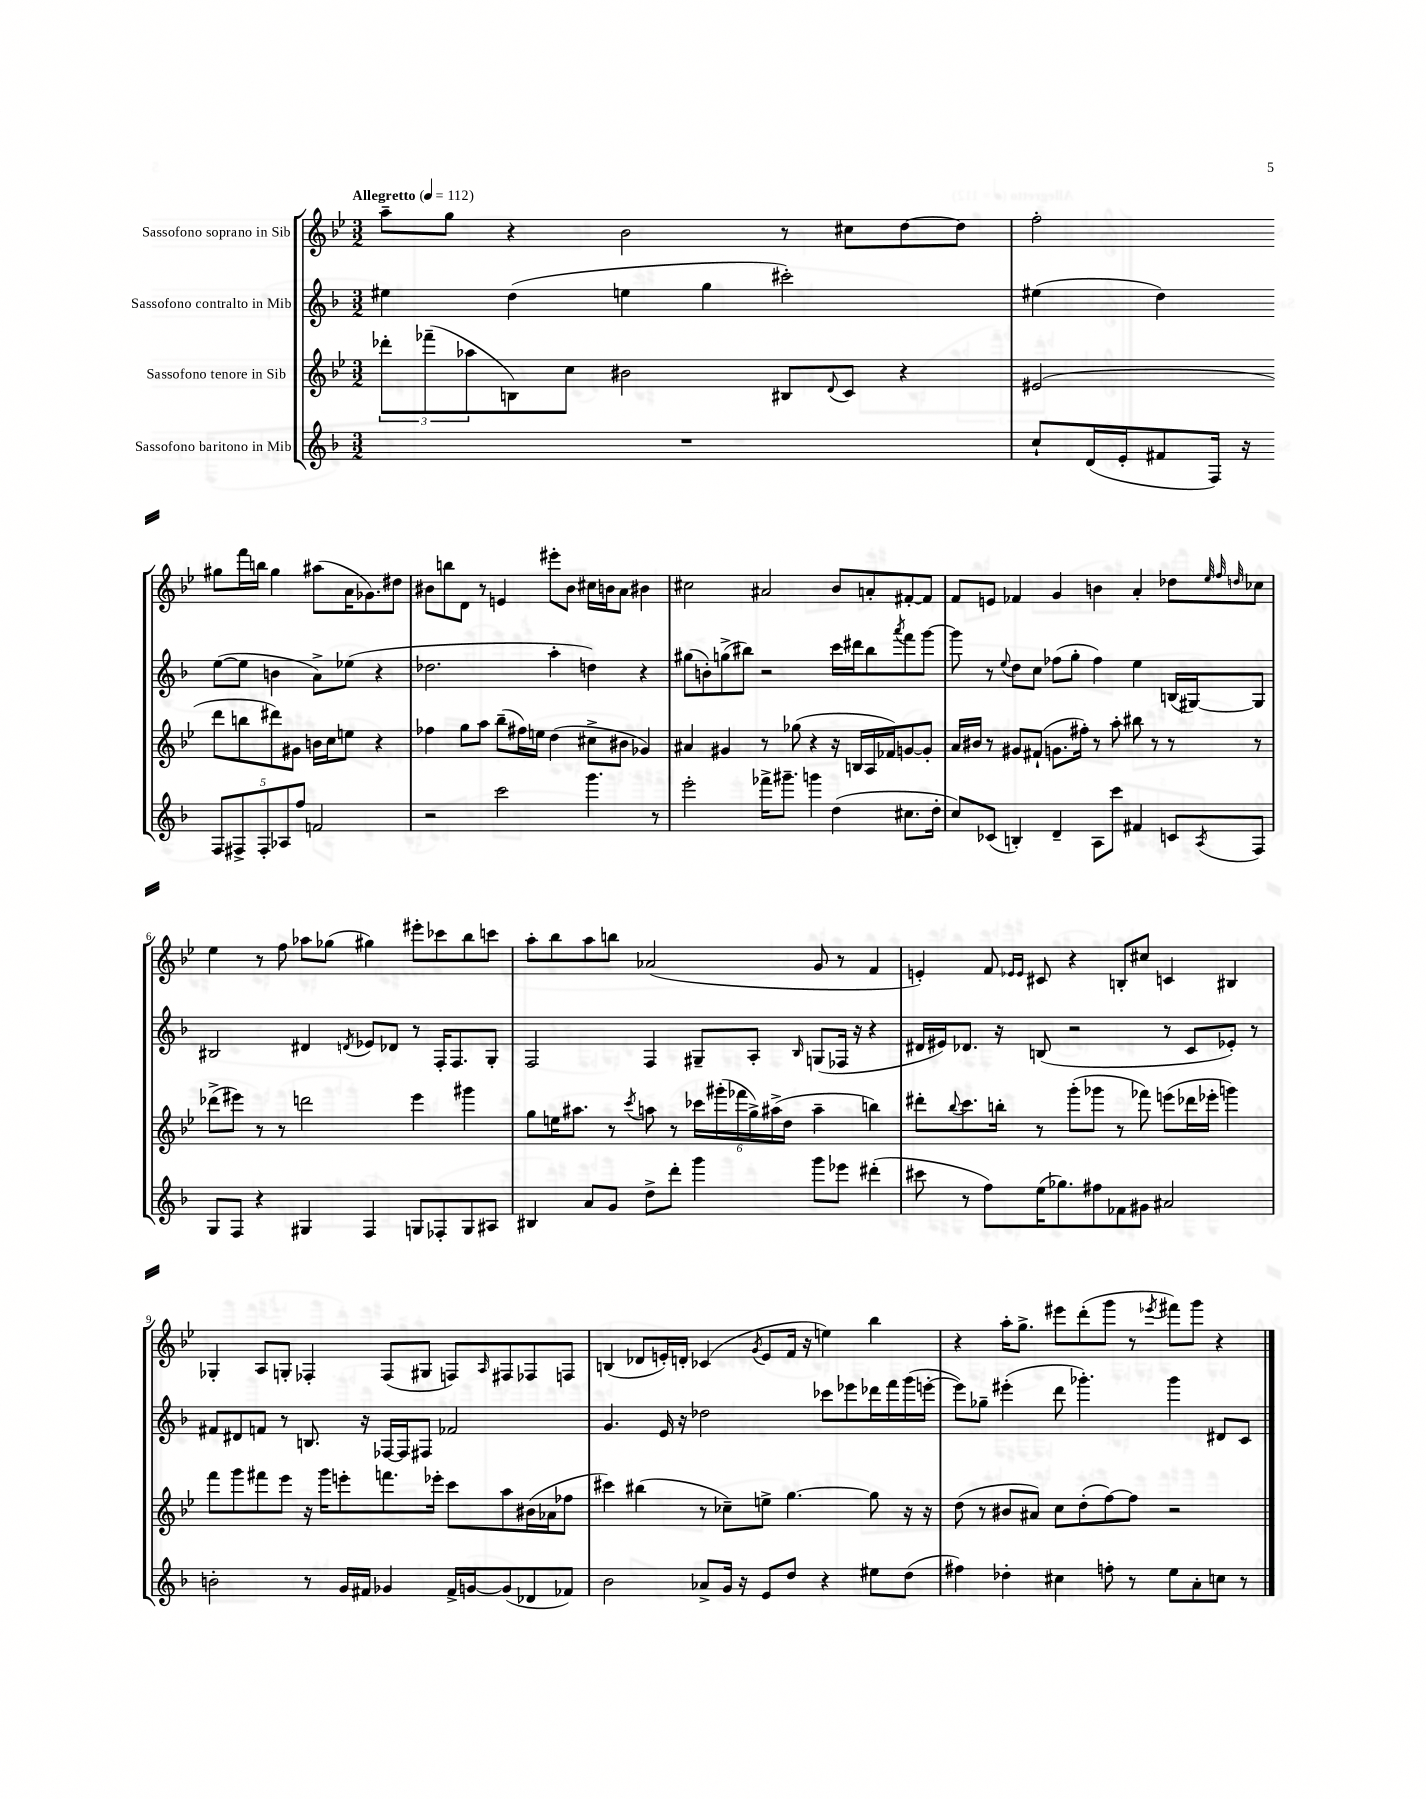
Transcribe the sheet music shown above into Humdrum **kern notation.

**kern	**kern	**kern	**kern
*staff4	*staff3	*staff2	*staff1
*clefG2	*clefG2	*clefG2	*clefG2
*k[b-]	*k[b-e-]	*k[b-]	*k[b-e-]
*M3/2	*M3/2	*M3/2	*M3/2
*MM112	*MM112	*MM112	*MM112
1.r	12ddd-'	4ee#	8aa~
.	(12fff-~	.	.
.	.	.	8gg
.	12aa-	.	.
.	8B)	(4dd	4r
.	8cc	.	.
.	2b#	4ee	2b-
.	.	4gg	.
.	8B#	2ccc#')	8r
.	8qqd	.	.
.	8c	.	8cc#
.	4r	.	[8dd
.	.	.	8dd]
=	=	=	=
8cc`	(2e#	(4ee#	2ff'
(16d	.	.	.
16e'	.	.	.
8f#	.	4dd)	.
16F)	.	.	.
16r	.	.	.
10F	8ddd	([8ee#	8gg#
10F#^	.	.	.
.	8bb	8ee#]	16fff
.	.	.	16bb
10F#'	.	.	.
.	8ddd#)	4b	4gg#
10A-	.	.	.
.	8g#	.	.
10ff	.	.	.
2f	16b	8a^)	(8aa#
.	16cc	.	.
.	8ee	(8ee-	16a
.	.	.	8.g-)
.	4r	4r	.
.	.	.	8dd#
=	=	=	=
2r	4ff-	2.dd-	8b#
.	.	.	8bb
.	8gg	.	8d
.	8aa	.	8r
2ccc	(8bb-~	.	4e
.	16ff#)	.	.
.	16ee	.	.
.	(4dd	4aa'	8eee#'
.	.	.	8b#
4.ggg	8cc#^	4dd)	16cc#
.	.	.	16b
.	8b#	.	8a
.	4g-)	4r	4b#
8r	.	.	.
=	=	=	=
2eee'	4a#	(8gg#	2cc#
.	.	8b')	.
.	4g#	(8gg^	.
.	.	8bb#)	.
16fff-^	8r	2r	2a#
8.ggg#~	.	.	.
.	(8gg-	.	.
4ggg	4r	.	.
(4dd	16r	16ccc	8b-
.	16B	16ddd#	.
.	16A	8bb#	8a'
.	16f-)	.	.
.	.	8qaaa	.
8.cc#	[8g	8fff	[8f#'
.	8g']	[8ggg	8f#]
16dd'	.	.	.
=	=	=	=
8cc)	16a	8ggg]	8f
.	16b#	.	.
(8c-	8r	8r	8e
.	.	8qqee	.
4B')	8g#	8dd	4f-
.	(8f#`	8cc	.
4d~	8.g	(8ff-	4g
.	.	8gg'	.
.	16ff#')	.	.
8A	8r	4ff-)	4b
8ccc	8aa'	.	.
4f#	8bb#	4ee	4a'
.	8r	.	.
8c	8r	(16B	8dd-
.	.	[16G#)	.
.	.	.	32qqee-
.	.	.	32qqff
8qA	.	.	32qqdd
8F	8r	8G#]	8cc-
=	=	=	=
8G	(8ddd-^	2B#	4ee-
8F	8eee#)	.	.
4r	8r	.	8r
.	8r	.	8ff
4G#	2ddd	4d#	8aa-
.	.	.	(8gg-
.	.	8qd	.
4F	.	8e-	4gg#)
.	.	8d-	.
8G	4eee#	8r	8eee#'
8F-'	.	16F'	8ccc-
.	.	8.F	.
8G	4ggg#	.	8bb-
8A#	.	8G'	8ccc
=	=	=	=
4B#	8gg	2F	8aa'
.	16ee	.	8bb-
.	8.aa#	.	.
8a	.	.	8aa
8g	8r	.	8bb
.	8qccc	.	.
8dd^	8aa	4F	(2a-
8ddd'	8r	.	.
4ggg	24ccc-	8G#~	.
.	(24ggg#'	.	.
.	24fff-	.	.
.	24gg^)	8A'	.
.	(24aa#^	.	.
.	24dd	.	.
.	.	16qqB-	.
8ggg	4aa#~	(8G	8g
8eee-	.	16F-	8r
.	.	16r	.
(4ddd#'	4bb)	4r	4f
=	=	=	=
8ccc#	8ddd#'	16d#	4e')
.	.	16e#)	.
.	8qqbb-	.	.
8r	8.ccc	8.d-	.
8ff)	.	.	8f
.	16bb'	16r	.
.	.	.	16qqe-
.	.	.	16qqe-
(16ee	8r	(8B	8c#
8.gg-)	.	.	.
.	(8ggg'	2r	4r
8ff#	8ggg-	.	.
8f-	8r	.	8B'
8g#	8fff-)	.	8cc#
2a#	(8eee	8r	4c
.	16ddd-	8c	.
.	16eee-'	.	.
.	4ggg)	8e-')	4B#
.	.	8r	.
=	=	=	=
2b'	8fff	8f#	4G-'
.	8ggg	8d#	.
.	8fff#	8f	8A
.	8eee-	8r	8G'
8r	16r	8.B	4F-'
.	16ggg	.	.
16g	8eee'	.	.
16f#	.	16r	.
4g-	8.fff	[16F-	(8F-
.	.	16F-]	.
.	.	8F#	8G#
.	16eee-'	.	.
16f#^	8ccc	2f-	8F)
[16g	.	.	.
.	.	.	16qqA
(8g]	8aa	.	8F#
8d-	(16b#	.	8F-
.	16a-	.	.
8f-)	8ff-	.	8F
=	=	=	=
2b-	4ccc#)	4.g	(4B
.	(4bb#	.	8d-
.	.	16e	16e')
.	.	16r	16d'
8a-^	8r	2dd-	(4c-
16g	8cc-~)	.	.
16r	.	.	.
.	.	.	8qg
8e	8ee^	.	8e
8dd	[4.gg	.	16f
.	.	.	16r
4r	.	8ccc-	4ee)
.	.	8eee-	.
8ee#	8gg]	16ddd-	4bb-
.	.	16fff	.
(8dd	16r	(16ggg	.
.	16r	[16eee'	.
=	=	=	=
4ff#)	(8dd	8eee])	4r
.	8r	8gg-~	.
4dd-'	8b#	(4eee#'	16aa'
.	.	.	8.gg^
.	8a#)	.	.
4cc#	8cc	8ddd	8eee#
.	(8dd'	4.ggg-')	(8ddd'
8ff'	[8ff)	.	8ggg
8r	8ff]	.	8r
.	.	.	8qeee-
8ee	2r	4ggg-	8fff#)
8a'	.	.	8ggg
8cc	.	8d#	4r
8r	.	8c	.
==	==	==	==
*-	*-	*-	*-
